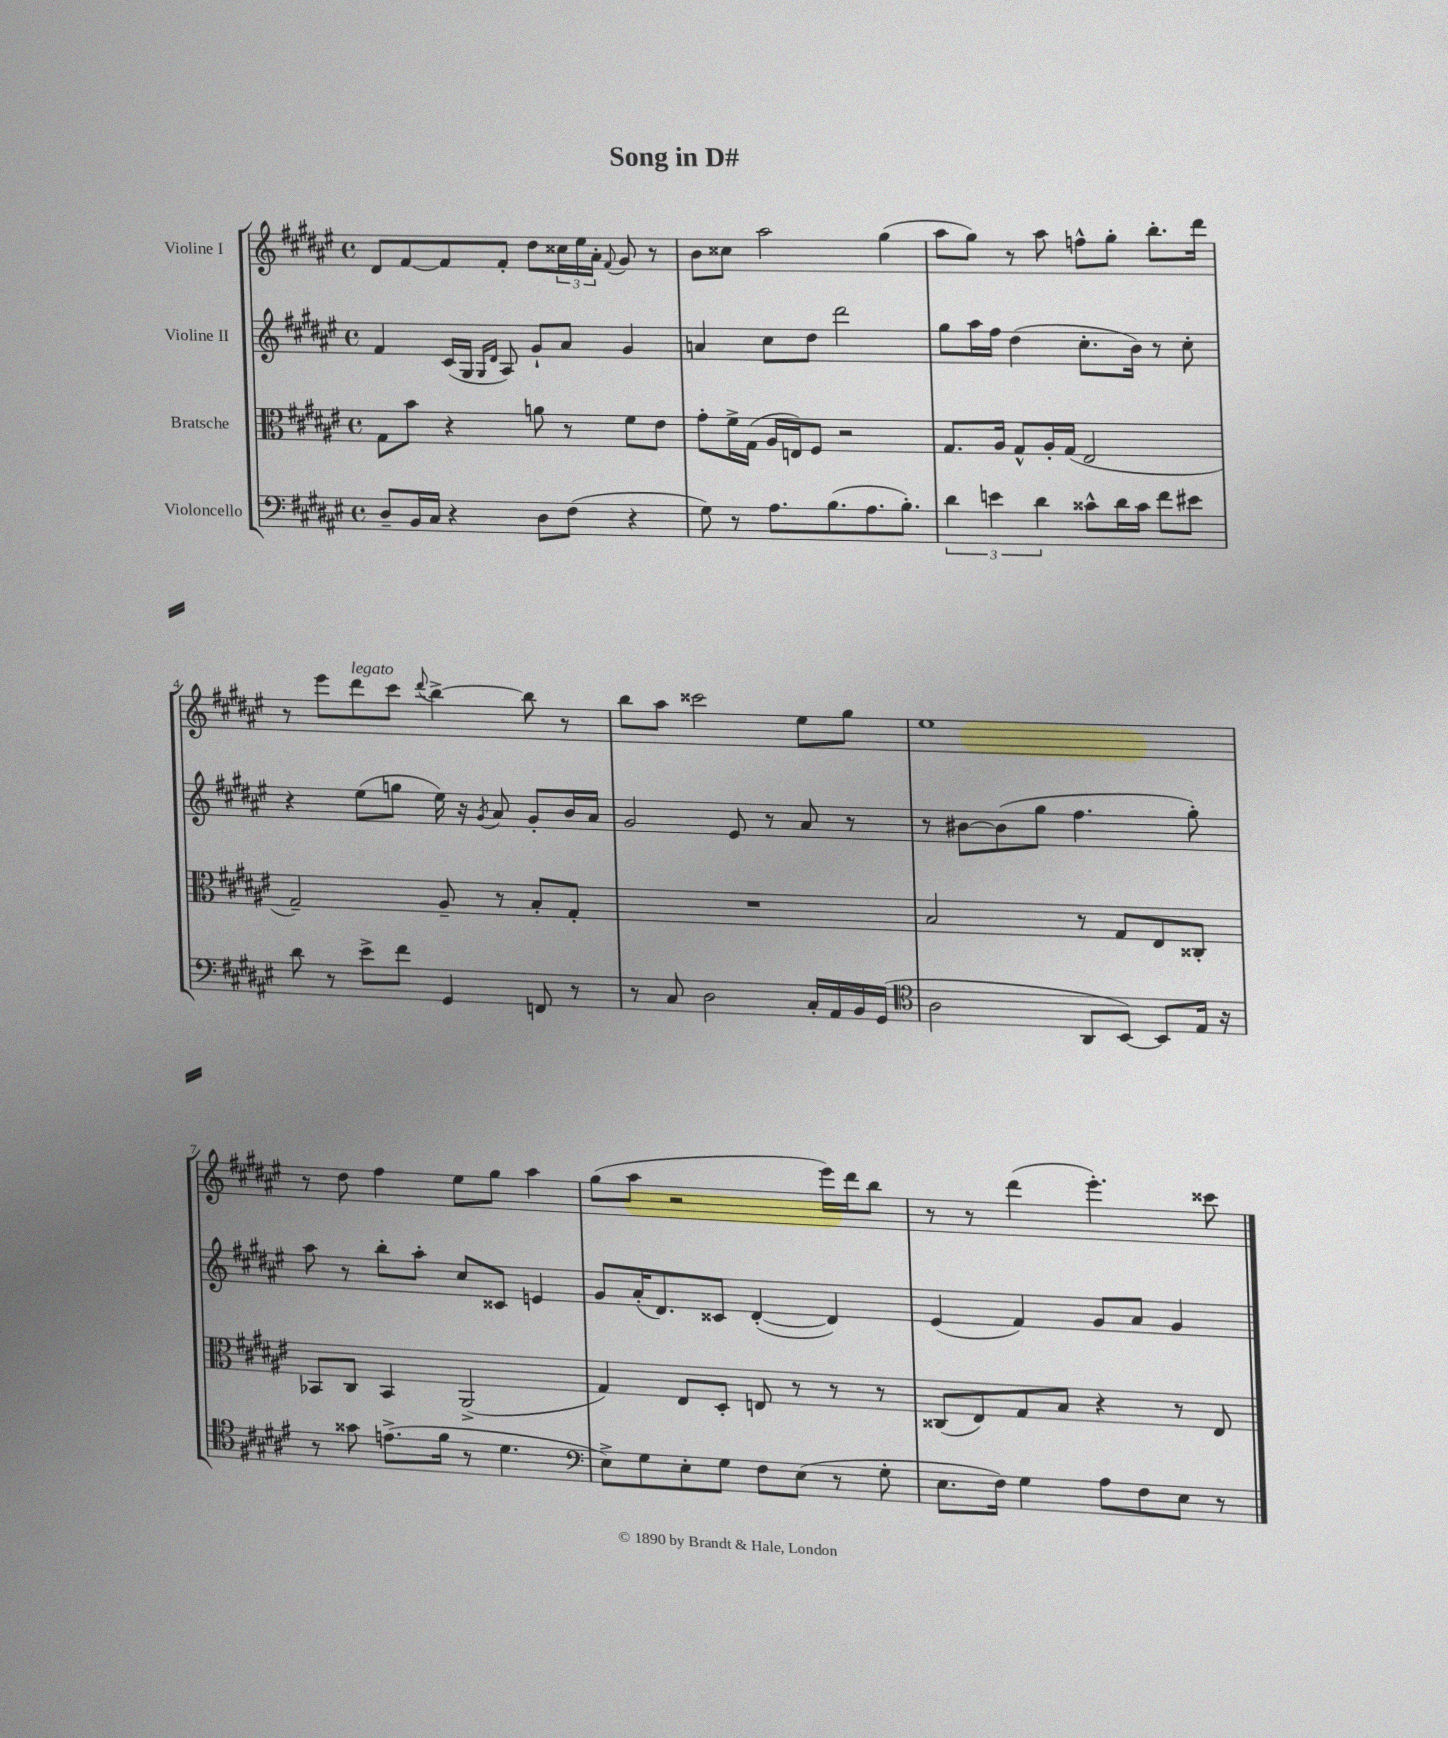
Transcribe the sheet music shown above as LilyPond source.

\header { title = "Song in D#" }
<<
\new StaffGroup <<
\new Staff = "s0" \with { instrumentName = "Violine I" } {
    \clef treble \key fis \major \defaultTimeSignature \time 4/4
    dis'8 fis'8~ fis'8 fis'8-. dis''8 \tuplet 3/2 { cisis''16 eis''16 ais'16-. } \appoggiatura { fis'8 } gis'8 r8 |
    b'8 cisis''8 ais''2 gis''4( |
    ais''8 gis''8) r8 ais''8 f''8-^ gis''8-. b''8.-. dis'''16 |
    r8 eis'''8 dis'''8^\markup { \italic "legato" } cis'''8 \appoggiatura { dis'''8 } b''4~-> b''8 r8 |
    b''8 ais''8 cisis'''2 eis''8 gis''8 |
    eis''1 |
    r8 dis''8 fis''4 eis''8 gis''8 ais''4 |
    gis''8( ais''8 r2 eis'''16) dis'''16 b''8 |
    r8 r8 dis'''4( eis'''4.-.) cisis'''8 \bar "|." |
}
\new Staff = "s1" \with { instrumentName = "Violine II" } {
    \clef treble \key fis \major \defaultTimeSignature \time 4/4
    fis'4 cis'16( gis16 \grace { gis16 dis'16 } ais8) gis'8-! ais'8 gis'4 |
    a'4 cis''8 dis''8 dis'''2 |
    gis''8 ais''16 fis''16 dis''4( cis''8.-. b'16) r8 cis''8-. |
    r4 eis''8( g''8 eis''16) r16 \acciaccatura { gis'8 } ais'8 gis'8-. b'16 ais'16 |
    gis'2 eis'8 r8 ais'8 r8 |
    r8 bis'8~ bis'8( gis''8 fis''4. gis''8-.) |
    ais''8 r8 b''8-. ais''8-. cis''8 cisis'8 e'4 |
    gis'8 ais'16-.( dis'8.) cisis'8 dis'4~-.( dis'4) |
    eis'4( fis'4) gis'8 ais'8 gis'4 \bar "|." |
}
\new Staff = "s2" \with { instrumentName = "Bratsche" } {
    \clef alto \key fis \major \defaultTimeSignature \time 4/4
    gis8 b'8 r4 a'8 r8 fis'8 eis'8 |
    gis'8-. fis'16-> gis16( ais16 e16) fis8 r2 |
    gis8. ais16 gis8-^ ais16-. gis16( eis2 |
    gis2--) ais8-- r8 b8-. gis8-. |
    R1 |
    b2 r8 gis8 eis8 cisis8-. |
    bes,8 cis8 bes,4 ais,2->( |
    gis4) eis8 dis8-. e8 r8 r8 r8 |
    cisis8( eis8) gis8 b8 r4 r8 eis8 \bar "|." |
}
\new Staff = "s3" \with { instrumentName = "Violoncello" } {
    \clef bass \key fis \major \defaultTimeSignature \time 4/4
    dis8-- b,16 cis16 r4 dis8 fis8( r4 |
    gis8) r8 ais8. b8.( ais8. b8.-.) |
    \tuplet 3/2 { dis'4 e'4 dis'4 } cisis'8-^ dis'16 cisis'16 fis'8 eis'8 |
    dis'8 r8 eis'8-> fis'8 gis,4 f,8 r8 |
    r8 cis8 dis2 cis16-. ais,16 b,16 gis,16( |
    \clef tenor ais2 ais,8 b,8~) b,8 eis16 r16 |
    r8 gisis'8 e'8.->( fis'16 r8 dis'4. |
    \clef bass eis8->) gis8 eis8-. gis8 fis8 eis8( r8 gis8-. |
    eis8. fis16) gis4 ais8 fis8 eis8 r8 \bar "|." |
}
>>
>>
